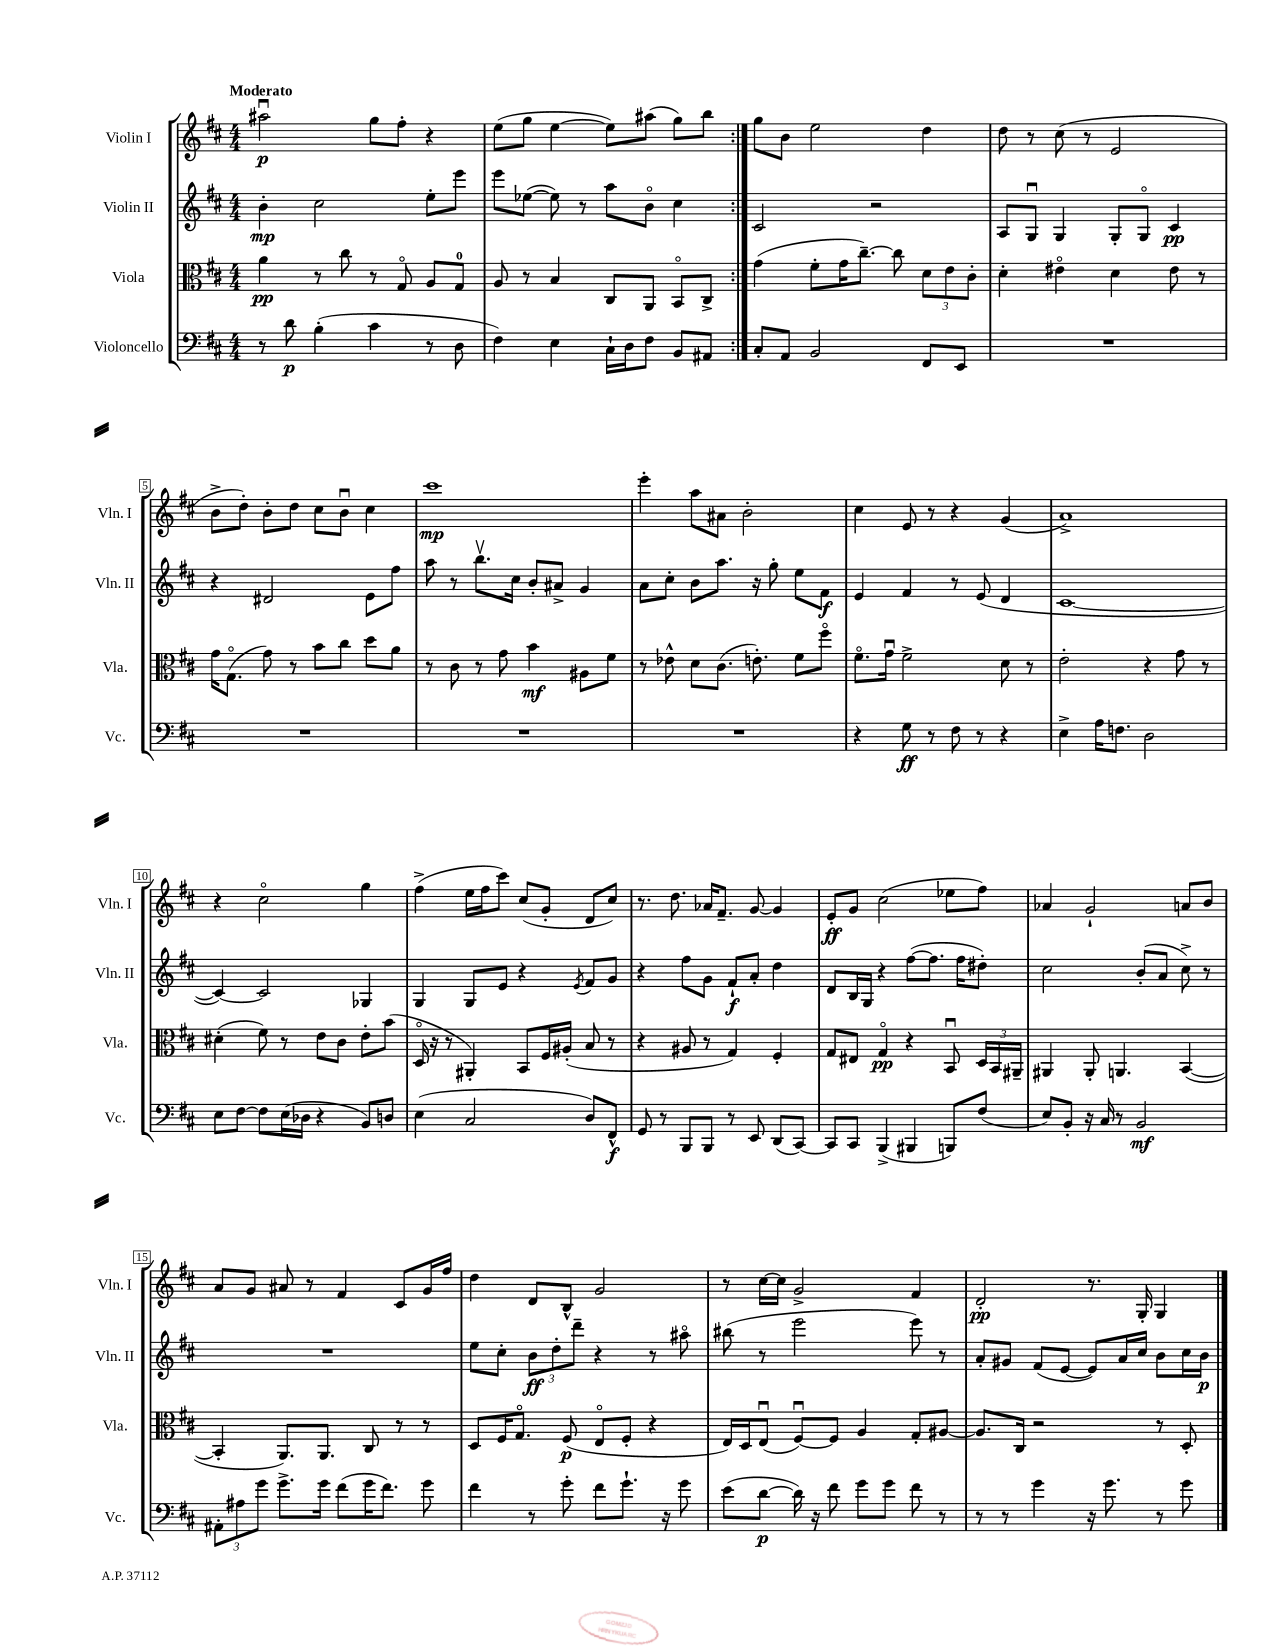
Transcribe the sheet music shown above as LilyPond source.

<<
\new StaffGroup <<
\new Staff = "s0" \with { instrumentName = "Violin I" shortInstrumentName = "Vln. I" } {
    \clef treble \key d \major \numericTimeSignature \time 4/4 \tempo "Moderato"
    \autoBeamOff \repeat volta 2 { ais''2\downbow\p g''8[ fis''8]-. r4 |
    e''8[( g''8] e''4~ e''8[) ais''8]( g''8[) b''8] | }
    g''8[ b'8] e''2 d''4 |
    d''8 r8 cis''8( r8 e'2 |
    b'8[-> d''8]-.) b'8[-. d''8] cis''8[ b'8]\downbow cis''4 |
    cis'''1\mp |
    e'''4-. a''8[ ais'8] b'2-. |
    cis''4 e'8 r8 r4 g'4( |
    a'1->) |
    r4 cis''2\flageolet g''4 |
    fis''4->( e''16[ fis''16 cis'''8]) cis''8[( g'8]-. d'8[ cis''8]) |
    r8. d''8. aes'16[ fis'8.]-- g'8~ g'4 |
    e'8[-.\ff g'8] cis''2( ees''8[ fis''8]) |
    aes'4 g'2-! a'8[ b'8] |
    a'8[ g'8] ais'8 r8 fis'4 cis'8[ g'16 fis''16] |
    d''4 d'8[ b8]-^ g'2 |
    r8 cis''16[~ cis''16] g'2-> fis'4 |
    d'2-.\pp r8. g16-. g4 \bar "|." |
}
\new Staff = "s1" \with { instrumentName = "Violin II" shortInstrumentName = "Vln. II" } {
    \clef treble \key d \major \numericTimeSignature \time 4/4
    \autoBeamOff \repeat volta 2 { b'4-.\mp cis''2 e''8[-. e'''8] |
    e'''8[ ees''8]~( ees''8) r8 a''8[ b'8]\flageolet cis''4 | }
    cis'2 r2 |
    a8[ g8]\downbow g4 g8[-. g8]\flageolet cis'4\pp |
    r4 dis'2 e'8[ fis''8] |
    a''8 r8 b''8.[\upbow cis''16] b'8[-. ais'8]-> g'4 |
    a'8[ cis''8]-. b'8[ a''8.] r16 g''8-. e''8[ fis'8]\f |
    e'4 fis'4 r8 e'8( d'4 |
    cis'1~ |
    cis'4~) cis'2 ges4 |
    g4 g8[ e'8] r4 \acciaccatura { e'8 } fis'8[ g'8] |
    r4 fis''8[ g'8] fis'8[-!\f a'8]-. d''4 |
    d'8[ b16 g16] r4 fis''8[~( fis''8.] fis''16[ dis''8]-.) |
    cis''2 b'8[-.( a'8] cis''8->) r8 |
    R1 |
    e''8[ cis''8]-. \tuplet 3/2 { b'8[\ff d''8-. d'''8]-- } r4 r8 ais''8\flageolet |
    bis''8( r8 e'''2 e'''8) r8 |
    a'8[-. gis'8] fis'8[( e'8]~ e'8[) a'16 cis''16] b'8[ cis''16 b'16]\p \bar "|." |
}
\new Staff = "s2" \with { instrumentName = "Viola" shortInstrumentName = "Vla." } {
    \clef alto \key d \major \numericTimeSignature \time 4/4
    \autoBeamOff \repeat volta 2 { a'4\pp r8 cis''8 r8 g8\flageolet a8[ g8]-0 |
    a8 r8 b4 cis8[ a,8] b,8[\flageolet cis8]-> | }
    g'4( fis'8[-. g'16 cis''8.]~--) cis''8 \tuplet 3/2 { d'8[ e'8 cis'8]-. } |
    d'4-. eis'4\flageolet d'4 eis'8 r8 |
    g'16[ g8.]\flageolet( g'8) r8 b'8[ cis''8] d''8[ a'8] |
    r8 cis'8 r8 g'8 b'4\mf ais8[ fis'8] |
    r8 ees'8-^ d'8[ cis'8.]( e'8.-.) fis'8[ fis''8]\flageolet |
    fis'8.[\flageolet g'16]\downbow fis'2-> d'8 r8 |
    e'2-. r4 g'8 r8 |
    dis'4-.( fis'8) r8 e'8[ cis'8] e'8[-. b'8]( |
    d16\flageolet r16 r8 ais,4-.) b,8[ fis16 ais16]-.( b8 r8 |
    r4 ais8 r8 g4) fis4-. |
    g8[ eis8] g4\flageolet\pp r4 b,8\downbow \tuplet 3/2 { d16[ b,16 ais,16]-- } |
    ais,4 ais,8-. a,4. b,4~( |
    b,4-. a,8.[) a,8.] cis8 r8 r8 |
    d8[ fis16 g8.]\flageolet fis8\p( e8[\flageolet fis8]-. r4 |
    e16[) d16 e8]\downbow( fis8[~\downbow) fis8] a4 g8[-. ais8]~ |
    ais8.[ cis16] r2 r8 d8-. \bar "|." |
}
\new Staff = "s3" \with { instrumentName = "Violoncello" shortInstrumentName = "Vc." } {
    \clef bass \key d \major \numericTimeSignature \time 4/4
    \autoBeamOff \repeat volta 2 { r8 d'8\p b4-.( cis'4 r8 d8 |
    fis4) e4 cis16[-! d16 fis8] b,8[ ais,8] | }
    cis8[-. a,8] b,2 fis,8[ e,8] |
    R1 |
    R1 |
    R1 |
    R1 |
    r4 g8\ff r8 fis8 r8 r4 |
    e4-> a16[ f8.] d2 |
    e8[ fis8]~ fis8[ e16( des16] r4 b,8[) d8] |
    e4( cis2 d8[) fis,8]-^\f |
    g,8 r8 b,,8[ b,,8] r8 e,8 d,8[( cis,8]~) |
    cis,8[ cis,8] b,,4->( bis,,4 b,,8[) fis8]( |
    e8[) b,8]-. r16 cis16 r8 b,2\mf |
    \tuplet 3/2 { ais,8[-. ais8 g'8] } g'8.[-> g'16] fis'8[( g'16 fis'8.]) g'8 |
    fis'4 r8 g'8-. fis'8[ g'8.]-! r16 g'8 |
    e'8[( d'8]~\p d'16) r16 fis'8 g'8[ g'8] fis'8 r8 |
    r8 r8 g'4 r16 g'8. r8 g'8 \bar "|." |
}
>>
>>
\layout { \context { \Score \override BarNumber.stencil = #(make-stencil-boxer 0.1 0.3 ly:text-interface::print) } }
